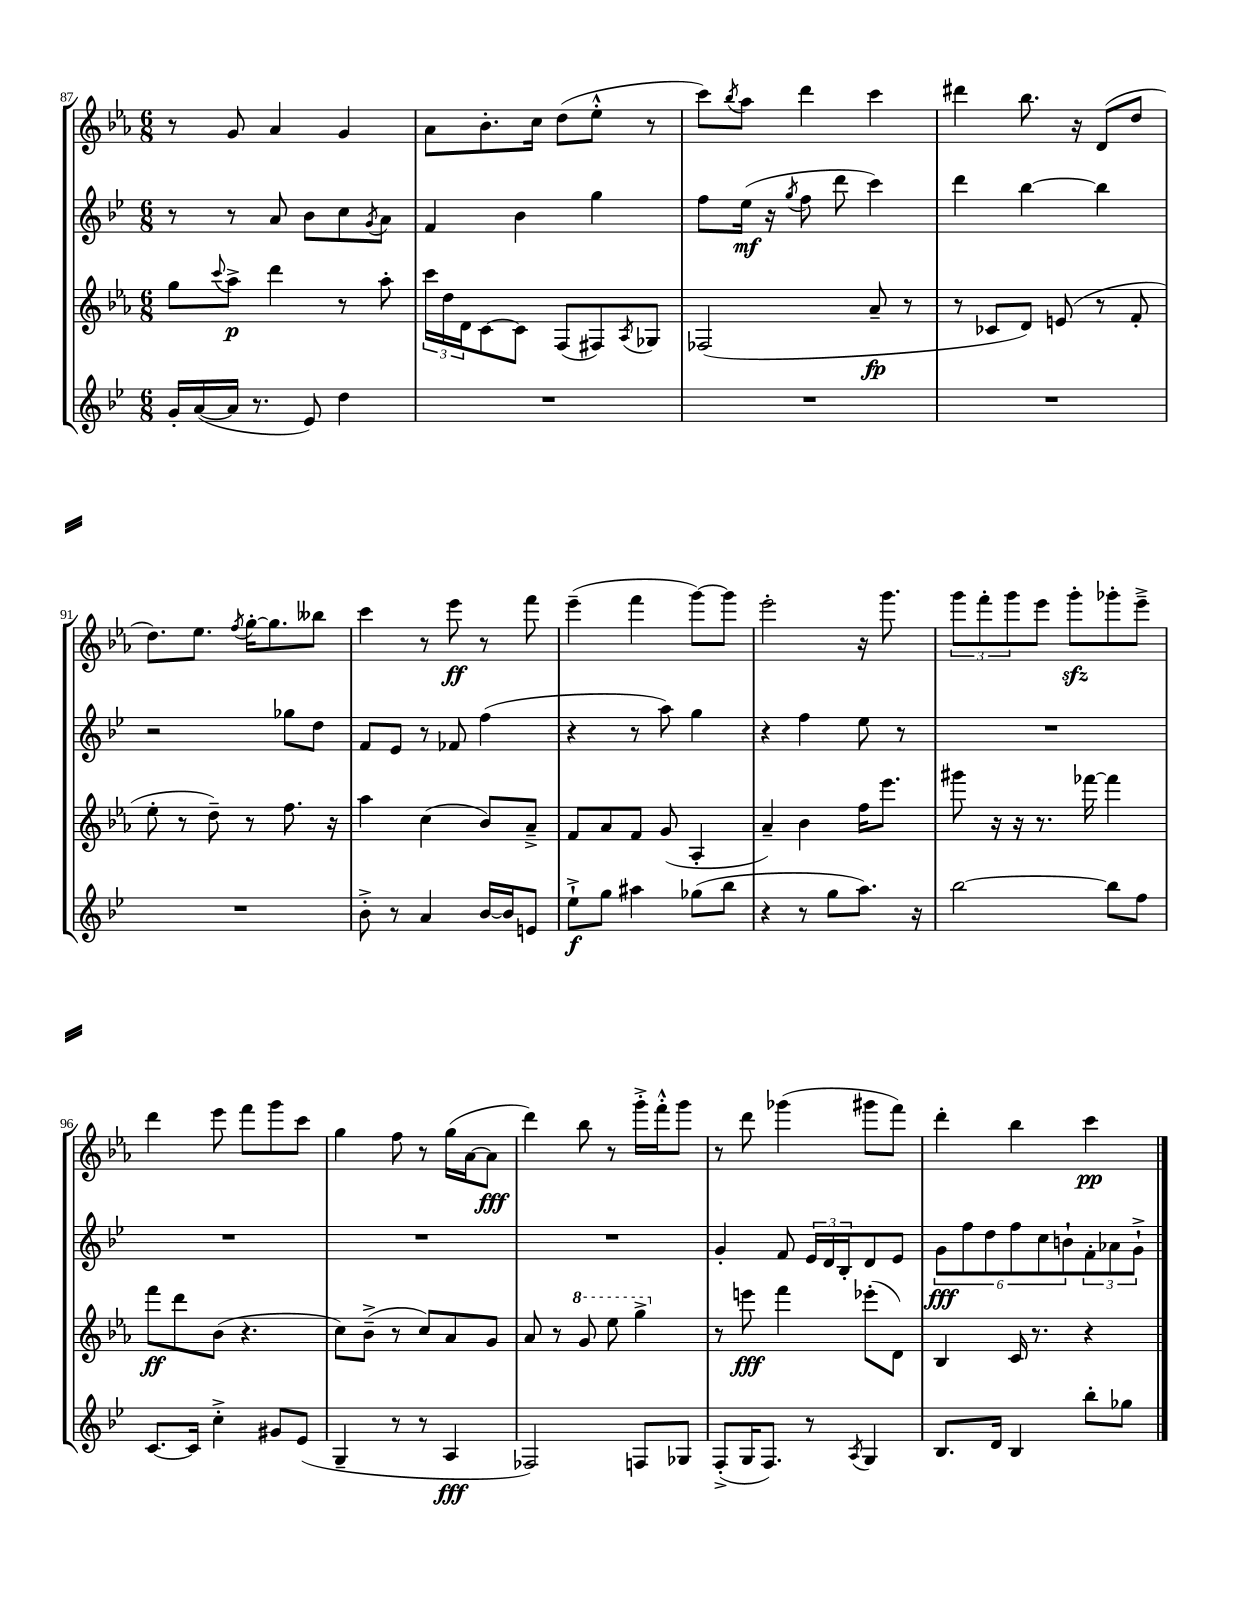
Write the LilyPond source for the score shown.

<<
\new StaffGroup <<
\new Staff = "s0" {
    \clef treble \key ees \major \numericTimeSignature \time 6/8
    r8 g'8 aes'4 g'4 |
    aes'8 bes'8.-. c''16 d''8( ees''8-.-^ r8 |
    c'''8) \acciaccatura { bes''8 } aes''8 d'''4 c'''4 |
    dis'''4 bes''8. r16 d'8( d''8 |
    d''8.) ees''8. \acciaccatura { f''8 } g''16~-. g''8. beses''8 |
    c'''4 r8 ees'''8\ff r8 f'''8 |
    ees'''4--( f'''4 g'''8~) g'''8 |
    ees'''2-. r16 g'''8. |
    \tuplet 3/2 { g'''8 f'''8-. g'''8 } ees'''8 g'''8-.\sfz ges'''8-. ees'''8---> |
    d'''4 ees'''8 f'''8 g'''8 c'''8 |
    g''4 f''8 r8 g''16( aes'16~ aes'8\fff |
    d'''4) bes''8 r8 g'''16-.-> f'''16-.-^ g'''8 |
    r8 d'''8 ges'''4( gis'''8 f'''8) |
    d'''4-. bes''4 c'''4\pp \bar "|." |
}
\new Staff = "s1" {
    \clef treble \key bes \major \numericTimeSignature \time 6/8
    r8 r8 a'8 bes'8 c''8 \acciaccatura { g'8 } a'8 |
    f'4 bes'4 g''4 |
    f''8 ees''16\mf( r16 \acciaccatura { g''8 } f''8 d'''8 c'''4) |
    d'''4 bes''4~ bes''4 |
    r2 ges''8 d''8 |
    f'8 ees'8 r8 fes'8 f''4( |
    r4 r8 a''8) g''4 |
    r4 f''4 ees''8 r8 |
    R2. |
    R2. |
    R2. |
    R2. |
    g'4-. f'8 \tuplet 3/2 { ees'16 d'16 bes16-. } d'8 ees'8 |
    \tuplet 6/4 { g'8\fff f''8 d''8 f''8 c''8 b'8-! } \tuplet 3/2 { f'8-. aes'8 g'8-!-> } \bar "|." |
}
\new Staff = "s2" {
    \clef treble \key ees \major \numericTimeSignature \time 6/8
    g''8 \appoggiatura { c'''8 } aes''8->\p d'''4 r8 aes''8-. |
    \tuplet 3/2 { c'''16 d''16 d'16 } c'8~ c'8 f8( fis8) \acciaccatura { aes8 } ges8 |
    fes2( aes'8--\fp r8 |
    r8 ces'8 d'8) e'8( r8 f'8-. |
    ees''8-. r8 d''8--) r8 f''8. r16 |
    aes''4 c''4( bes'8) aes'8---> |
    f'8 aes'8 f'8 g'8( aes4-. |
    aes'4--) bes'4 f''16 ees'''8. |
    gis'''8 r16 r16 r8. fes'''16~ fes'''4 |
    f'''8\ff d'''8 bes'8( r4. |
    c''8) bes'8--->( r8 c''8) aes'8 g'8 |
    aes'8 r8 \ottava #1 g''8 ees'''8 g'''4-> \ottava #0 |
    r8 e'''8\fff f'''4 ees'''8-.( d'8) |
    bes4 c'16 r8. r4 \bar "|." |
}
\new Staff = "s3" {
    \clef treble \key bes \major \numericTimeSignature \time 6/8
    g'16-. a'16~( a'16 r8. ees'8) d''4 |
    R2. |
    R2. |
    R2. |
    R2. |
    bes'8-.-> r8 a'4 bes'16~ bes'16 e'8 |
    ees''8-!->\f g''8 ais''4 ges''8( bes''8 |
    r4 r8 g''8 a''8.) r16 |
    bes''2~ bes''8 f''8 |
    c'8.~ c'16 c''4-.-> gis'8 ees'8( |
    g4-- r8 r8 a4\fff |
    fes2) f8 ges8 |
    f8-.->( g16 f8.) r8 \acciaccatura { a8 } g4 |
    bes8. d'16 bes4 bes''8-. ges''8 \bar "|." |
}
>>
>>
\layout { \context { \Score currentBarNumber = #87 } }
